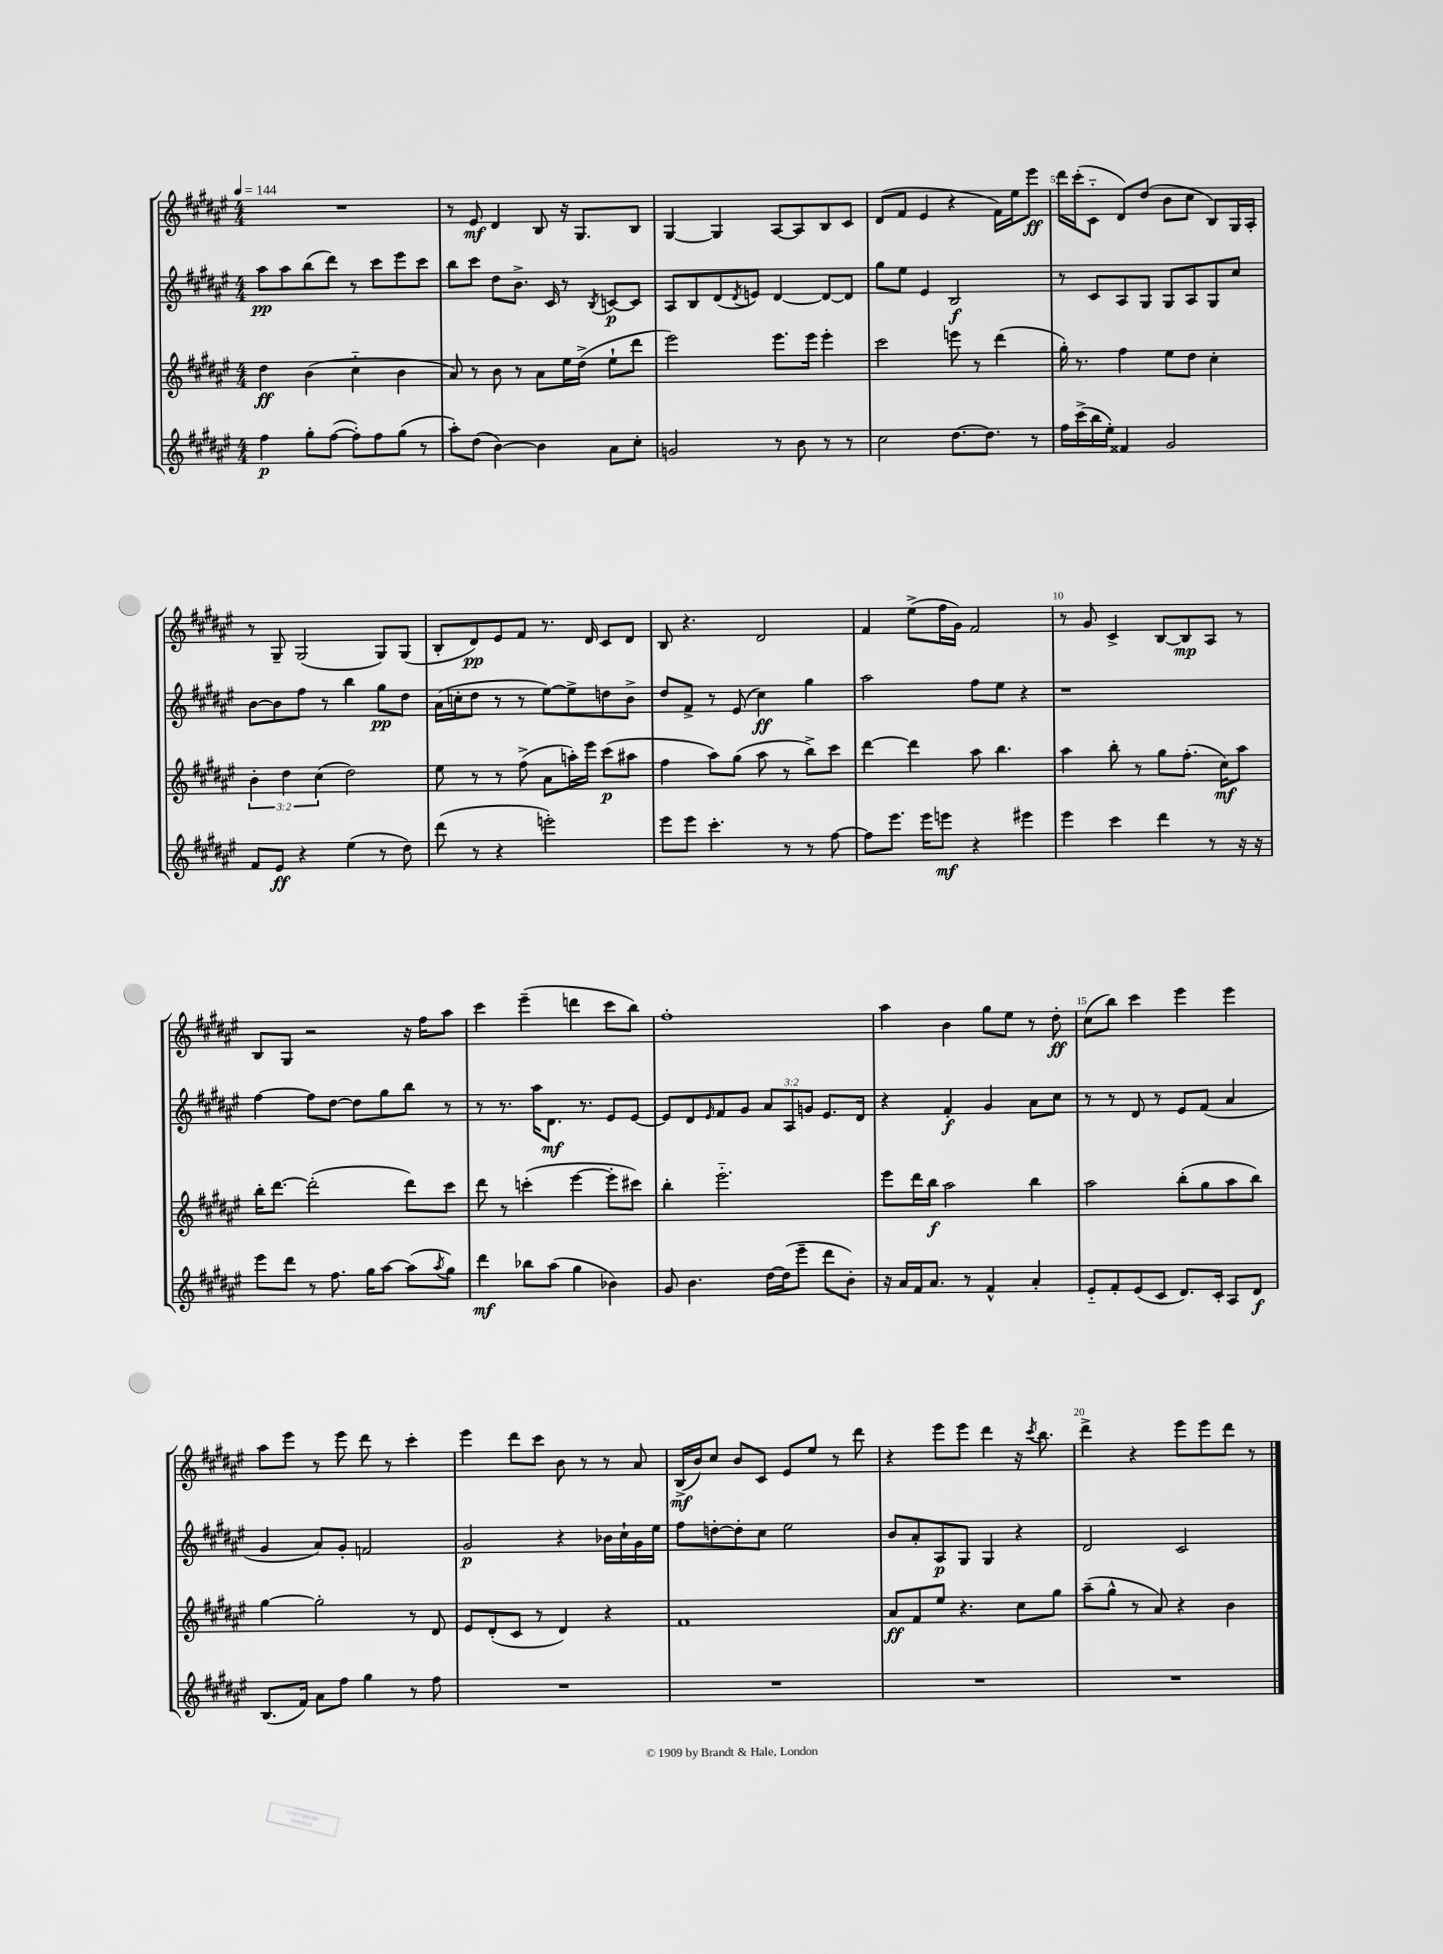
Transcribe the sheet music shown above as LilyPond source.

<<
\new StaffGroup <<
\new Staff = "s0" {
    \clef treble \key fis \major \numericTimeSignature \time 4/4 \tempo 4 = 144
    R1 |
    r8 eis'8\mf dis'4 b8 r16 gis8. b8 |
    gis4~ gis4 ais8~ ais8 b8 cis'8 |
    dis'8( fis'8 eis'4 r4 fis'16) eis''16 eis'''8\ff |
    dis'''16 cis'''16-.( cis'8-_ dis'8) dis''8( b'8 cis''8 b8) gis16 ais16-. |
    r8 gis8-- gis2( gis8) gis8( |
    b8-. dis'8\pp) eis'8 fis'8 r8. dis'16 cis'8 dis'8 |
    b8 r4. dis'2 |
    fis'4 eis''8->( fis''16 gis'16) fis'2 |
    r8 gis'8 cis'4-> b8~ b8\mp ais8 r8 |
    b8 gis8 r2 r16 fis''16 ais''8 |
    cis'''4 eis'''4--( d'''4 cis'''8 b''8) |
    fis''1-. |
    ais''4 b'4 gis''8 eis''8 r8 dis''8-.\ff |
    cis''8( b''8) cis'''4 eis'''4 eis'''4 |
    ais''8 eis'''8 r8 eis'''8 dis'''8 r8 cis'''4-. |
    eis'''4 dis'''8 cis'''8 b'8 r8 r8 ais'8 |
    b16->\mf( b'16) cis''8 b'8 cis'8 eis'8 eis''8 r8 dis'''8 |
    r4 eis'''8 eis'''8 dis'''4 r16 \acciaccatura { cis'''8 } b''8. |
    dis'''4-> r4 eis'''8 eis'''8 dis'''8 r8 \bar "|." |
}
\new Staff = "s1" {
    \clef treble \key fis \major \numericTimeSignature \time 4/4 \override Staff.TupletNumber.text = #tuplet-number::calc-fraction-text
    ais''8\pp ais''8 b''8( dis'''8) r8 cis'''8 eis'''8 cis'''8 |
    b''8 cis'''8 dis''8 b'8.-> cis'16 r8 \acciaccatura { b8 } c'8~\p c'8 |
    ais8 b8 dis'8( \acciaccatura { dis'8 } e'8) dis'4~ dis'8~ dis'8 |
    gis''8 eis''8 eis'4 b2\f |
    r8 cis'8 ais8 gis8 gis8 ais8 gis8 cis''8 |
    b'8~ b'8 fis''8 r8 b''4 gis''8\pp dis''8 |
    ais'16( c''16-. dis''8 r8 r8 eis''8~) eis''8-> d''8 b'8-> |
    dis''8 fis'8-> r8 eis'8( cis''4\ff) gis''4 |
    ais''2 fis''8 eis''8 r4 |
    r1 |
    fis''4~ fis''8 dis''8~ dis''8 gis''8 b''8 r8 |
    r8 r8. ais''16 dis'8.\mf r8. eis'8 eis'8~ |
    eis'8 dis'8 \grace { eis'16 } fis'8 gis'8 \tuplet 3/2 { ais'8 ais8 g'8 } eis'8. dis'16 |
    r4 fis'4-.\f gis'4 ais'8 cis''8 |
    r8 r8 dis'8 r8 eis'8 fis'8( ais'4 |
    gis'4 ais'8) gis'8-. f'2 |
    gis'2\p r4 bes'16 cis''16-! gis'16 eis''16 |
    fis''8 d''8~-. d''8-. cis''8 eis''2 |
    b'8 ais'8-. ais8\p gis8 gis4 r4 |
    dis'2 cis'2 \bar "|." |
}
\new Staff = "s2" {
    \clef treble \key fis \major \numericTimeSignature \time 4/4 \override Staff.TupletNumber.text = #tuplet-number::calc-fraction-text
    dis''4\ff b'4( cis''4-_ b'4 |
    ais'8) r8 b'8 r8 ais'8 eis''16 dis''16->( eis''8-! dis'''8 |
    eis'''2) eis'''8. eis'''16 eis'''4-. |
    cis'''2 e'''8 r8 dis'''4( |
    gis''16-.) r8. fis''4 eis''8 dis''8 cis''4-. |
    \tuplet 3/2 { b'4-. dis''4 cis''4( } dis''2) |
    eis''8 r8 r8 fis''8->( ais'8 a''16-.) eis'''16 cis'''8\p( ais''8 |
    fis''4 ais''8) gis''8( ais''8 r8 b''8->) cis'''8 |
    dis'''4~ dis'''4 ais''8 b''4. |
    ais''4 b''8-. r8 gis''8 fis''8.-.( cis''16\mf) ais''8 |
    b''16-. dis'''8.~ dis'''2-.( dis'''8) cis'''8 |
    dis'''8 r8 c'''4-.( eis'''4~ eis'''8-. cis'''8) |
    b''4-. eis'''2.-_ |
    eis'''8 dis'''16 b''16\f ais''2 b''4 |
    ais''2 b''8-.( gis''8 ais''8 b''8) |
    gis''4~ gis''2-. r8 dis'8 |
    eis'8 dis'8-.( cis'8 r8 dis'4) r4 |
    fis'1 |
    ais'8\ff fis'8 eis''8 r4. cis''8 gis''8 |
    ais''8--( gis''8-^ r8 ais'8) r4 b'4 \bar "|." |
}
\new Staff = "s3" {
    \clef treble \key fis \major \numericTimeSignature \time 4/4
    fis''4\p gis''8-. fis''8~( fis''8-.) fis''8 gis''8( r8 |
    ais''8-.) dis''8( b'4~) b'4 ais'8 cis''8-. |
    g'2 r8 b'8 r8 r8 |
    cis''2 dis''8.~ dis''8. r8 |
    fis''16 cis'''16->( b''16 eis''16-.) fisis'4 gis'2 |
    fis'8 eis'8\ff r4 eis''4( r8 dis''8) |
    dis'''8( r8 r4 e'''2-.) |
    eis'''8 eis'''8 cis'''4.-. r8 r8 fis''8~ |
    fis''8 eis'''8. eis'''16 e'''8\mf r4 eis'''4 |
    eis'''4 cis'''4 dis'''4 r8 r16 r16 |
    eis'''8 dis'''8 r8 fis''8. gis''16 ais''8~ ais''8( \acciaccatura { ais''8 } gis''8) |
    dis'''4\mf bes''8 ais''8( gis''4 bes'4) |
    gis'8 b'4. dis''16~ dis''16( eis'''8-- dis'''8 b'8-.) |
    r16 ais'16 fis'16 ais'8. r8 fis'4-^ ais'4-. |
    eis'8-_ fis'8-. eis'8( cis'8 dis'8.) cis'16-. ais8 dis'8\f |
    b8.( fis'16) ais'8 fis''8 gis''4 r8 fis''8 |
    R1 |
    R1 |
    R1 |
    R1 \bar "|." |
}
>>
>>
\layout { \context { \Score \override BarNumber.break-visibility = ##(#f #t #t) barNumberVisibility = #(every-nth-bar-number-visible 5) } }
